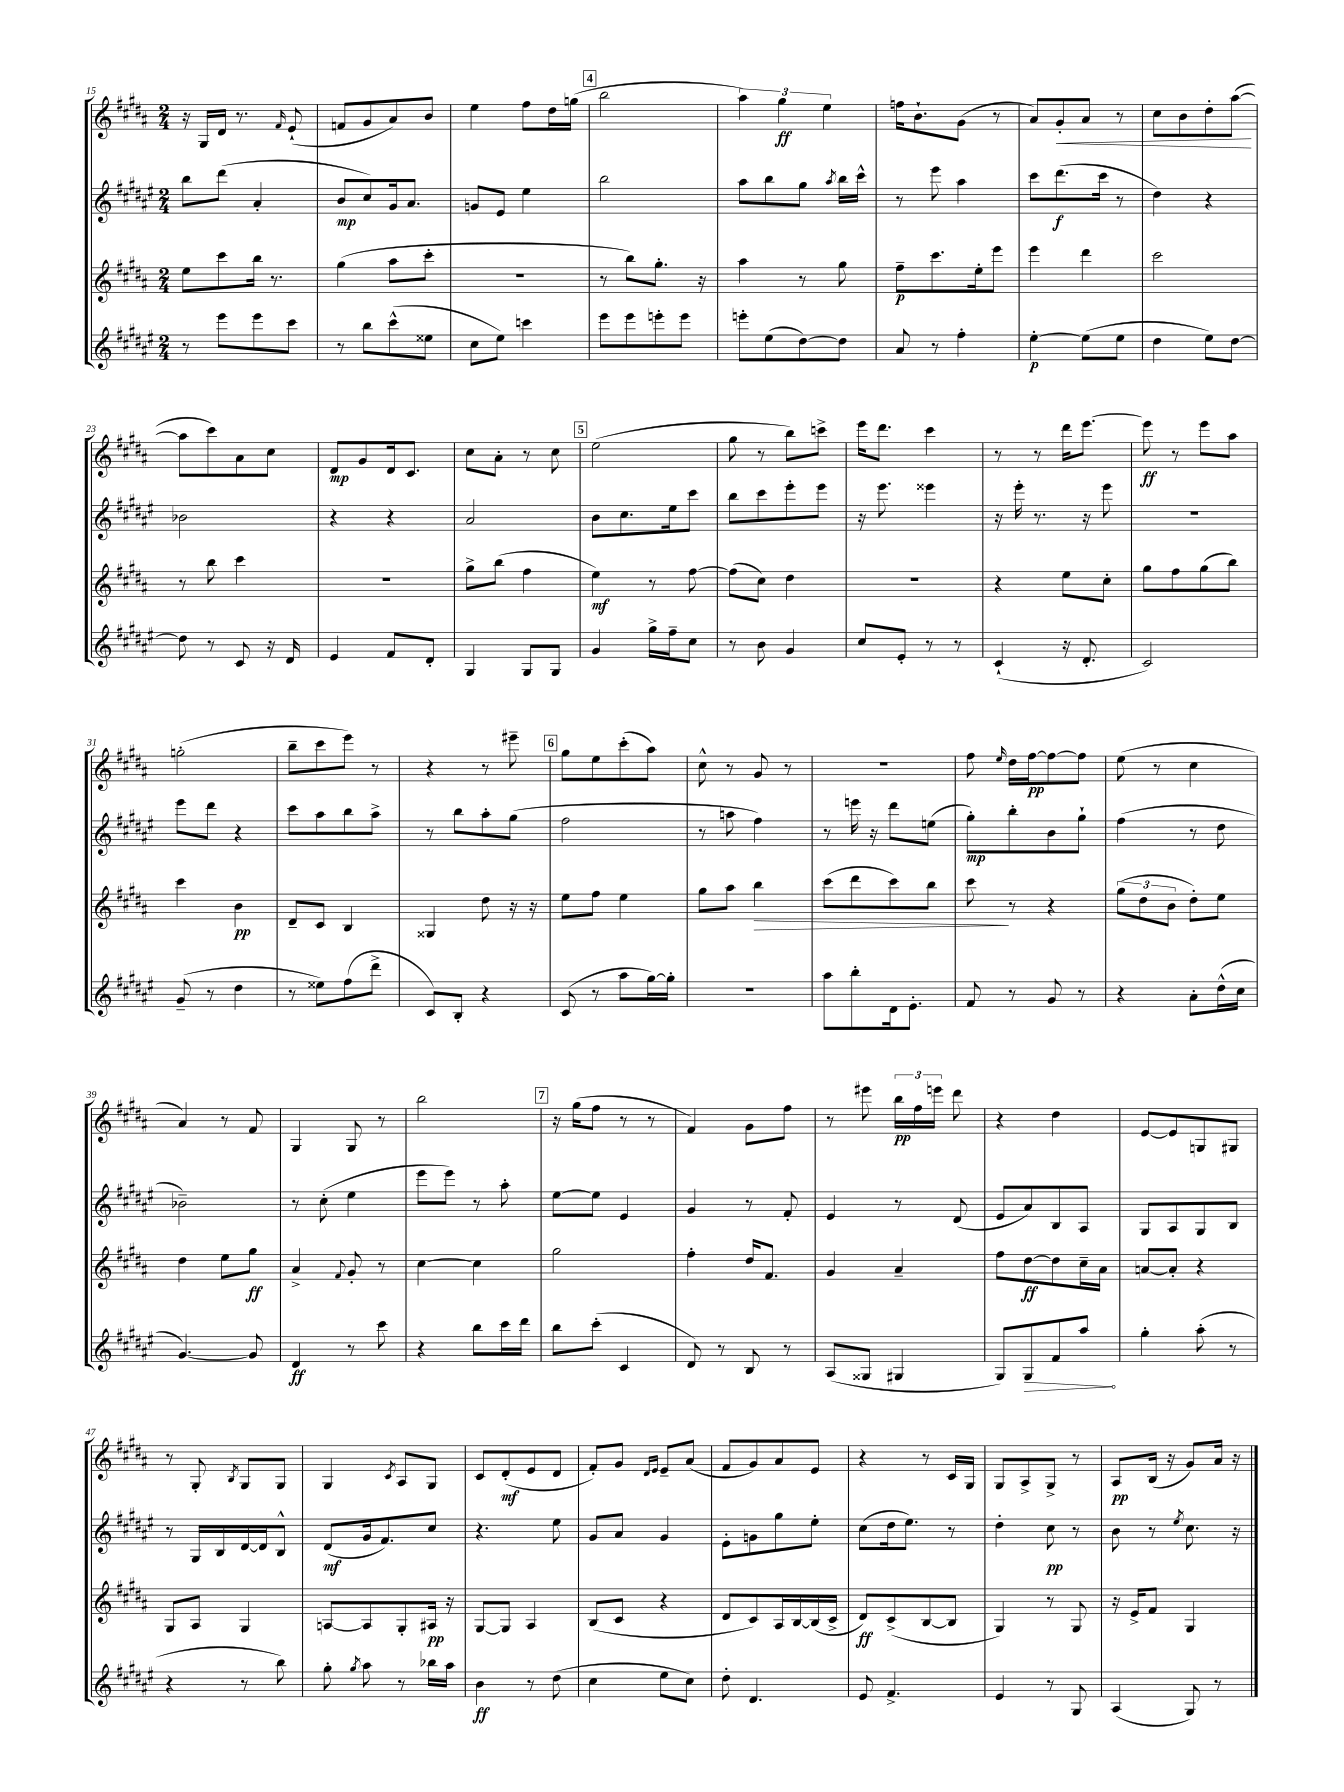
<<
\new StaffGroup <<
\new Staff = "s0" {
    \clef treble \key b \major \numericTimeSignature \time 2/4
    \autoBeamOff r16 gis16[ dis'16] r8. \grace { fis'16 } e'8-!( |
    f'8[ gis'8 ais'8) b'8] |
    e''4 fis''8[ dis''16 g''16]( |
    \mark \markup { \box "4" } b''2 |
    \tuplet 3/2 { ais''4) gis''4\ff e''4 } |
    f''16[ b'8.-! gis'8]( r8 |
    ais'8[) gis'8-.\< ais'8] r8 |
    cis''8[ b'8 dis''8-. ais''8]~\!( |
    ais''8[ cis'''8) ais'8 cis''8] |
    dis'8[\mp gis'8 dis'16 cis'8.] |
    cis''8[ ais'8]-. r8 cis''8 |
    \mark \markup { \box "5" } e''2( |
    gis''8 r8 b''8[) c'''8]-> |
    e'''16[ dis'''8.] cis'''4 |
    r8 r8 dis'''16[ e'''8.]~ |
    e'''8\ff r8 e'''8[ ais''8] |
    g''2-.( |
    b''8[-- cis'''8 e'''8]) r8 |
    r4 r8 eis'''8-- |
    \mark \markup { \box "6" } gis''8[ e''8 cis'''8-.( ais''8]) |
    cis''8-^ r8 gis'8 r8 |
    r2 |
    fis''8 \grace { e''16 } dis''16[ fis''16~\pp fis''8~ fis''8] |
    e''8( r8 cis''4 |
    ais'4) r8 fis'8 |
    gis4 gis8 r8 |
    b''2 |
    \mark \markup { \box "7" } r16 gis''16[( fis''8] r8 r8 |
    fis'4) gis'8[ fis''8] |
    r8 eis'''8 \tuplet 3/2 { b''16[\pp fis''16 e'''16] } dis'''8 |
    r4 dis''4 |
    e'8[~ e'8 g8 gis8] |
    r8 gis8-. \acciaccatura { b8 } gis8[ gis8] |
    gis4 \acciaccatura { cis'8 } ais8[ gis8] |
    cis'8[ dis'8-.\mf( e'8 dis'8] |
    fis'8[-.) gis'8] \grace { dis'16[ e'16] } e'8[-- ais'8]( |
    fis'8[ gis'8) ais'8 e'8] |
    r4 r8 cis'16[ gis16] |
    gis8[ ais8-> gis8]-> r8 |
    ais8[\pp b16]( r16 gis'8[) ais'16] r16 \bar "|." |
}
\new Staff = "s1" {
    \clef treble \key fis \major \numericTimeSignature \time 2/4
    \autoBeamOff b''8[ dis'''8]( ais'4-. |
    b'8[\mp cis''8) gis'16 ais'8.] |
    g'8[ eis'8] eis''4 |
    \mark \markup { \box "4" } b''2 |
    ais''8[ b''8 gis''8] \acciaccatura { ais''8 } b''16[ cis'''16]-^ |
    r8 eis'''8 ais''4 |
    cis'''8[ dis'''8.\f( cis'''16] r8 |
    dis''4) r4 |
    bes'2 |
    r4 r4 |
    ais'2 |
    \mark \markup { \box "5" } b'8[ cis''8. eis''16 cis'''8] |
    b''8[ cis'''8 eis'''8-. eis'''8] |
    r16 eis'''8. eisis'''4 |
    r16 eis'''16-. r8. r16 eis'''8 |
    R2 |
    eis'''8[ dis'''8] r4 |
    cis'''8[ ais''8 b''8 ais''8]-> |
    r8 b''8[ ais''8-. gis''8]( |
    \mark \markup { \box "6" } fis''2 |
    r8 a''8 fis''4) |
    r8 e'''16 r16 dis'''8[ e''8]( |
    gis''8[-.\mp) b''8-. b'8 gis''8]-! |
    fis''4( r8 dis''8 |
    bes'2--) |
    r8 cis''8-.( eis''4 |
    eis'''8[ eis'''8]) r8 ais''8-. |
    \mark \markup { \box "7" } eis''8[~ eis''8] eis'4 |
    gis'4 r8 fis'8-. |
    eis'4 r8 dis'8( |
    eis'8[ ais'8) b8 ais8] |
    gis8[ ais8 gis8 b8] |
    r8 gis16[ b16 dis'16~ dis'16 b8]-^ |
    dis'8[\mf( gis'16 fis'8.) cis''8] |
    r4. eis''8 |
    gis'8[ ais'8] gis'4 |
    eis'8[-. g'8 gis''8 eis''8]-. |
    cis''8[( dis''16 eis''8.]) r8 |
    dis''4-. cis''8\pp r8 |
    b'8 r8 \acciaccatura { eis''8 } cis''8. r16 \bar "|." |
}
\new Staff = "s2" {
    \clef treble \key b \major \numericTimeSignature \time 2/4
    \autoBeamOff e''8[ cis'''8 b''16] r8. |
    gis''4( ais''8[ cis'''8]-. |
    r2 |
    \mark \markup { \box "4" } r8 b''8[) gis''8.]-. r16 |
    ais''4 r8 gis''8 |
    fis''8[--\p cis'''8. e''16-. e'''8] |
    e'''4 dis'''4 |
    cis'''2 |
    r8 b''8 cis'''4 |
    R2 |
    gis''8[-> b''8]( fis''4 |
    \mark \markup { \box "5" } e''4\mf) r8 fis''8~ |
    fis''8[( cis''8]) dis''4 |
    r2 |
    r4 e''8[ cis''8]-. |
    gis''8[ fis''8 gis''8( b''8]) |
    cis'''4 b'4\pp |
    dis'8[-- cis'8] b4 |
    gisis4 dis''8 r16 r16 |
    \mark \markup { \box "6" } e''8[ fis''8] e''4 |
    gis''8[ ais''8] b''4\> |
    cis'''8[( dis'''8 cis'''8) b''8] |
    cis'''8\! r8 r4 |
    \tuplet 3/2 { gis''8[( dis''8 b'8] } dis''8[-.) e''8] |
    dis''4 e''8[ gis''8]\ff |
    ais'4-> \appoggiatura { fis'8 } gis'8-. r8 |
    cis''4~ cis''4 |
    \mark \markup { \box "7" } gis''2 |
    fis''4-. dis''16[ fis'8.] |
    gis'4 ais'4-- |
    fis''8[ dis''8~\ff dis''8 cis''16-- ais'16] |
    a'8[~ a'8]-. r4 |
    gis8[ ais8] gis4 |
    a8[~ a8 gis8-. ais16]\pp r16 |
    gis8[~ gis8] ais4 |
    b8[( cis'8] r4 |
    dis'8[ cis'8) ais16 b16~ b16( cis'16]-> |
    dis'8[\ff) cis'8->( b8~ b8] |
    gis4) r8 gis8 |
    r16 e'16[-> fis'8] gis4 \bar "|." |
}
\new Staff = "s3" {
    \clef treble \key fis \major \numericTimeSignature \time 2/4
    \autoBeamOff r8 eis'''8[ eis'''8 cis'''8] |
    r8 b''8[ cis'''8-^( eisis''8] |
    cis''8[ eis''8]) c'''4 |
    \mark \markup { \box "4" } eis'''8[ eis'''8 e'''8-. e'''8] |
    e'''8[-. eis''8( dis''8~) dis''8] |
    ais'8 r8 fis''4-. |
    eis''4~-.\p eis''8[( eis''8] |
    dis''4 eis''8[) dis''8]~ |
    dis''8 r8 cis'8 r16 dis'16 |
    eis'4 fis'8[ dis'8]-. |
    gis4 gis8[ gis8] |
    \mark \markup { \box "5" } gis'4 gis''16[-> fis''16-- cis''8] |
    r8 b'8 gis'4 |
    cis''8[ eis'8]-. r8 r8 |
    cis'4-!( r16 dis'8.-. |
    cis'2) |
    gis'8--( r8 dis''4 |
    r8 eisis''8[) fis''8( dis'''8]-> |
    cis'8[) b8]-. r4 |
    \mark \markup { \box "6" } cis'8( r8 ais''8[ gis''16~) gis''16]-. |
    r2 |
    ais''8[ b''8-. dis'16 eis'8.]-. |
    fis'8 r8 gis'8 r8 |
    r4 ais'8[-. dis''16-^( cis''16] |
    gis'4.~) gis'8 |
    dis'4\ff r8 cis'''8 |
    r4 b''8[ cis'''16 dis'''16] |
    \mark \markup { \box "7" } b''8[ cis'''8]-.( cis'4 |
    dis'8) r8 b8 r8 |
    ais8[( gisis8] gis4 |
    gis8[) \once \override Hairpin.circled-tip = ##t gis8\> fis'8 ais''8]\! |
    gis''4-. ais''8-.( r8 |
    r4 r8 b''8) |
    gis''8-. \acciaccatura { gis''8 } ais''8 r8 bes''16[ ais''16] |
    b'4\ff r8 dis''8( |
    cis''4 eis''8[ cis''8]) |
    dis''8-. dis'4. |
    eis'8 fis'4.-> |
    eis'4 r8 gis8 |
    ais4( gis8) r8 \bar "|." |
}
>>
>>
\layout { \context { \Score currentBarNumber = #15 } }
